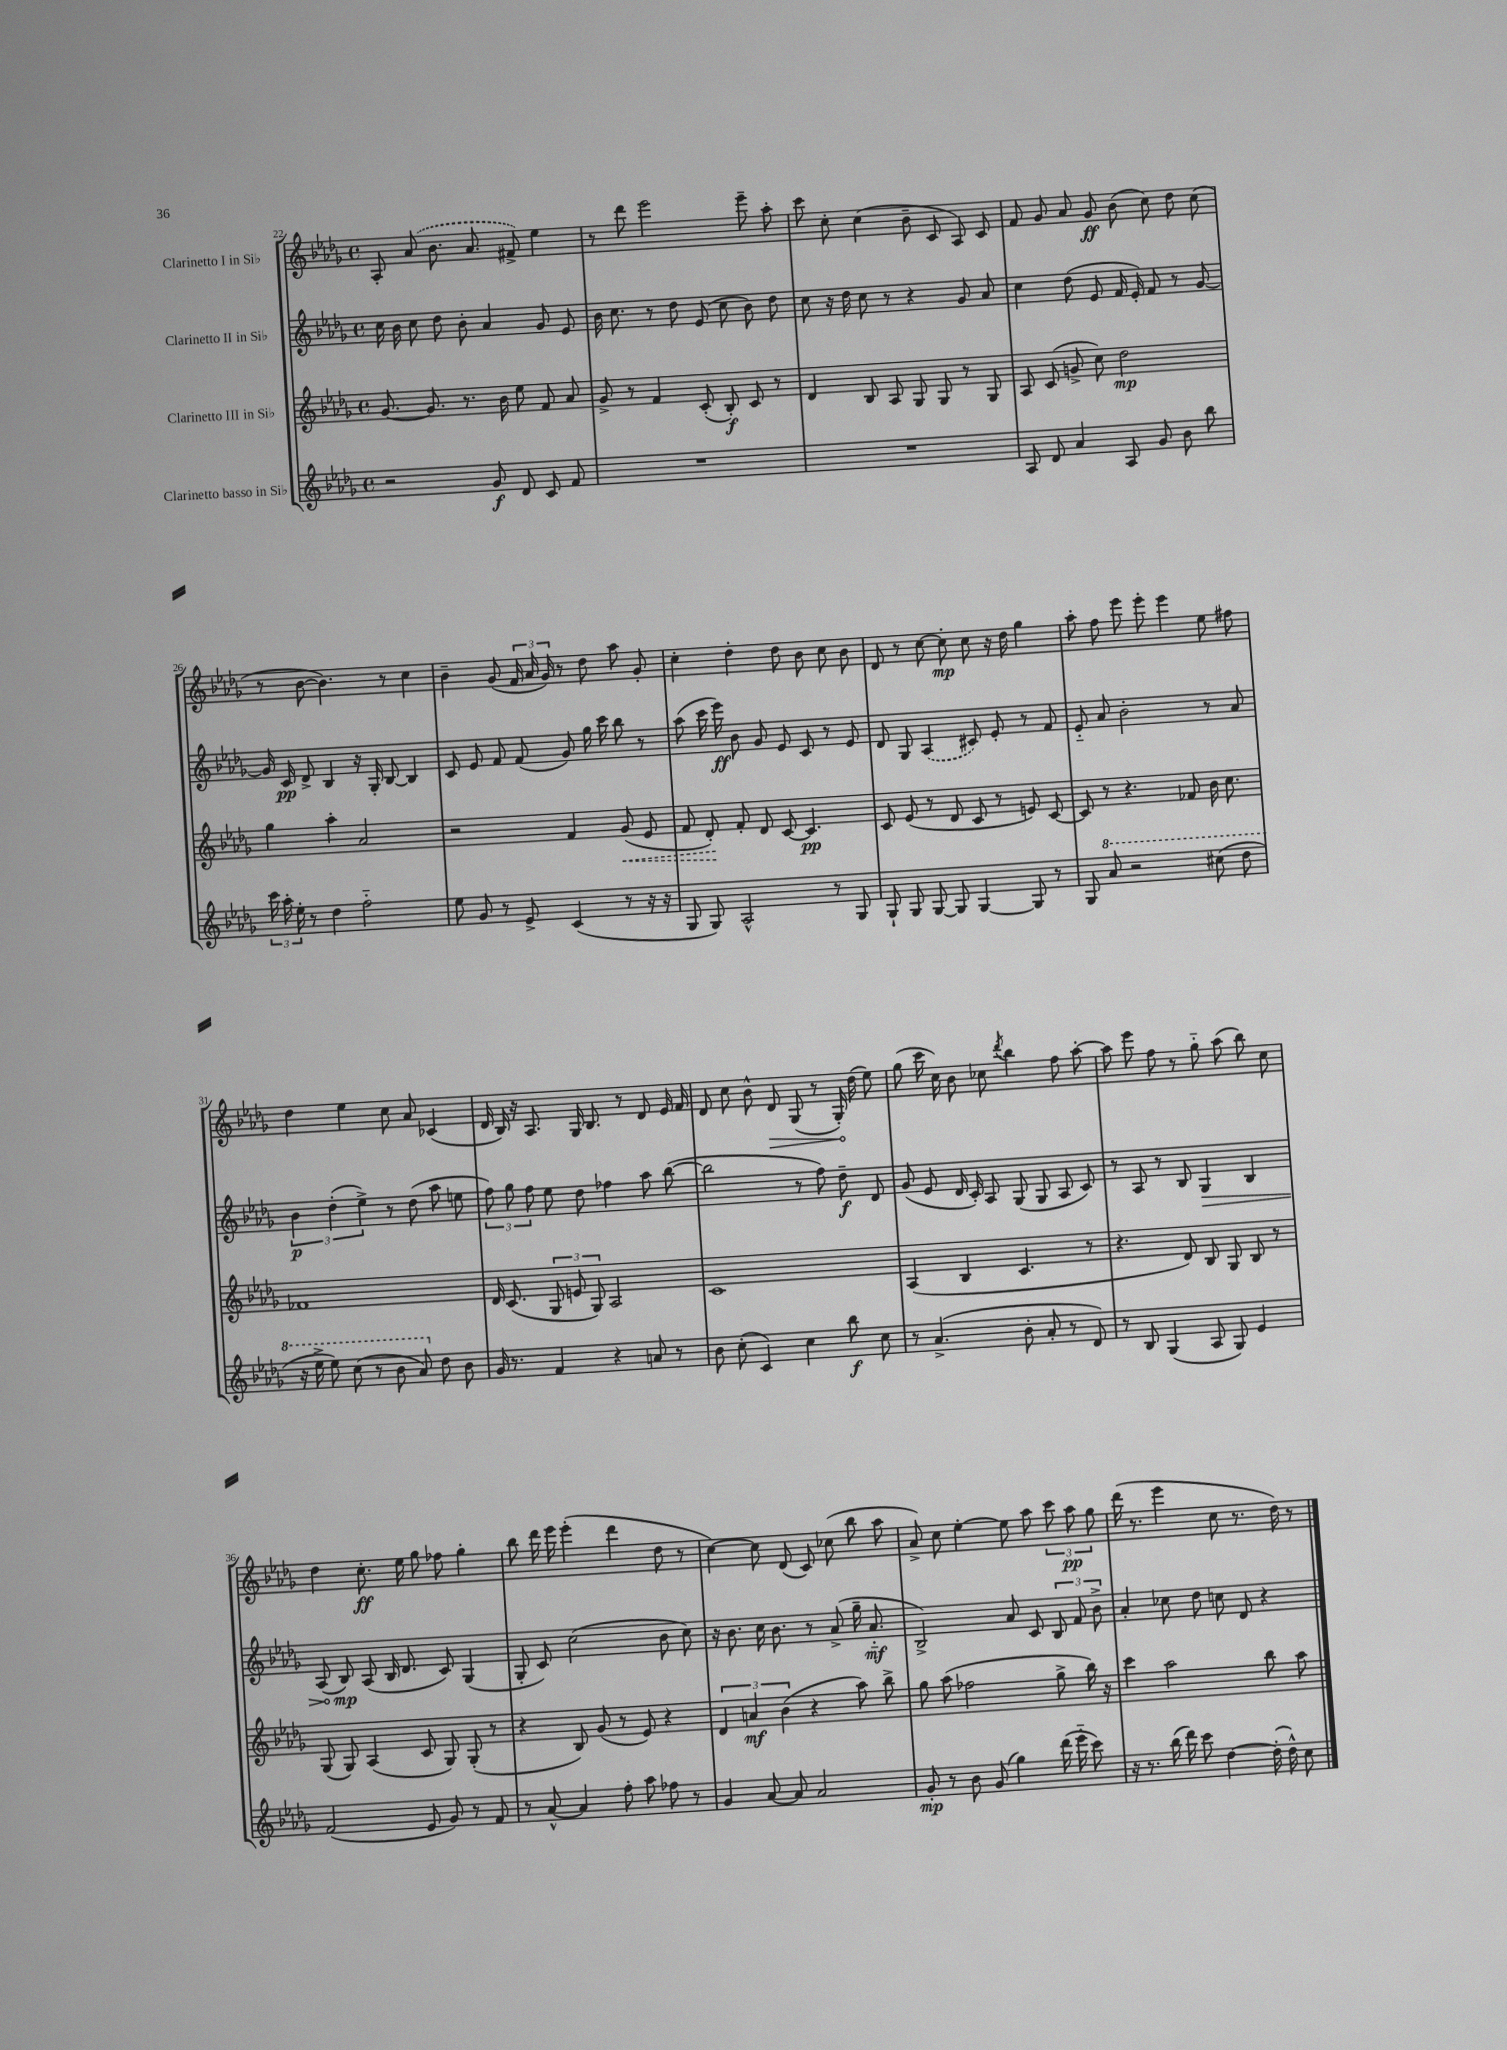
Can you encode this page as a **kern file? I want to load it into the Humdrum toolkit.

**kern	**kern	**kern	**kern
*staff4	*staff3	*staff2	*staff1
*clefG2	*clefG2	*clefG2	*clefG2
*k[b-e-a-d-g-]	*k[b-e-a-d-g-]	*k[b-e-a-d-g-]	*k[b-e-a-d-g-]
*M4/4	*M4/4	*M4/4	*M4/4
*met(c)	*met(c)	*met(c)	*met(c)
2r	[8.g-	16cc	8A-'
.	.	16b-	.
.	.	8cc	(8a-
.	8.g-]	.	.
.	.	8dd-	8.b-
.	8.r	8b-'	.
.	.	.	8.a-
8g-	.	4a-	.
.	16b-	.	.
8d-	8ee-	.	8f#^)
8c	8f	8g-	4ee-
8f	8a-	8e-	.
=	=	=	=
1r	8g-^	16b-	8r
.	.	8.cc	.
.	8r	.	8ddd-
.	4f	8r	2eee-
.	.	8dd-	.
.	(8c'	(8e-	.
.	8B-')	8cc	.
.	8c	8b-)	8eee-~
.	8r	8dd-	8aa-'
=	=	=	=
1r	4d-	8cc	8ccc
.	.	16r	8cc'
.	.	16dd-	.
.	8B-	8cc	(4cc
.	8A-	8r	.
.	8G-	4r	8b-~
.	8G-	.	8c
.	8r	8g-	8A-)
.	8G-	8a-	8c
=	=	=	=
8A-	8A-	4cc	8f
8d-	(8c	.	8g-
4a-	8g^	(8dd-	8a-
.	8cc)	8e-	8g-
8A-	2dd-	16f	(8b-
.	.	16e-')	.
8g-	.	8f	8cc)
8b-	.	8r	8dd-
8bb-	.	[8g-	(8cc
=	=	=	=
24ccc	4gg-	16g-]	8r
24aa-'	.	.	.
.	.	16c	.
24ee-'	.	.	.
8r	.	8d-^	[8b-
4dd-	4aa-'	4B-	4.b-])
2ff'~	2a-	16r	.
.	.	16G-'	.
.	.	[8B-	8r
.	.	4B-]	4cc
=	=	=	=
8ee-	2r	8c	4b-~
8g-	.	8e-	.
8r	.	8f	(8g-
8e-^	.	(8f	24f
.	.	.	24a-
.	.	.	24g-)
(4c	4f	8g-)	8r
.	.	16gg-	8dd-
.	.	16ccc	.
8r	(8g-	8bb-	8aa-
16r	8e-	8r	8g-'
16r	.	.	.
=	=	=	=
8G-	8f	(8aa-	4cc'
8G-)	8d-')	16ccc	.
.	.	16eee-)	.
2A-^^	8f'	8b-	4dd-'
.	8d-	8g-	.
.	[8c	8e-	8dd-
.	4.c]	8c	8b-
8r	.	8r	8cc
8G-	.	8e-	8b-
=	=	=	=
8G-`	8c	8d-	8d-
8G-	(8e-	8G-	8r
[8G-	8r	(4A-	[8cc
8G-]	8d-	.	8cc']
[4G-	8c	8c#)	8cc
.	8r	8e-'	16r
.	.	.	16dd-
8G-]	8e)	8r	4gg-
8r	[8c	8f	.
=	=	=	=
8G-	8c]	8e-'~	8aa-'
8aa-	8r	8a-	8ff
2r	4.r	2b-'	8eee-
.	.	.	8eee-'
.	.	.	4eee-
.	8f-	.	.
(8ccc#	16b-	8r	8ee-
.	8.cc	.	.
8ddd-	.	8a-	8ff#
=	=	=	=
16r	1f-	6b-	4dd-
16eee-^	.	.	.
8eee-)	.	.	.
.	.	(6dd-'	.
(8ccc	.	.	4ee-
.	.	6ee-^)	.
8r	.	.	.
8bb-	.	8r	8cc
8aa-)	.	(8dd-	8a-
8dd-	.	8aa-	(4c-
8b-	.	8ee	.
=	=	=	=
16g-	16d-	12ff)	16d-
8.r	(8.c	.	16B-)
.	.	12gg-	.
.	.	.	16r
.	.	12ff	.
.	.	.	8.A-
4f	12G-	8ee-	.
.	12e	.	.
.	.	8dd-	16G-
.	12G-)	.	.
.	.	.	8.B-
4r	2A-	4ff-	.
.	.	.	8r
8a	.	8aa-	8d-
8r	.	([8bb-	16e-
.	.	.	16f
=	=	=	=
8b-	1c	2bb-]	8d-
(8cc'	.	.	8cc
4c)	.	.	8b-^^
.	.	.	8d-
4cc	.	8r	(8G-
.	.	8ff)	8r
8bb-	.	8dd-~	16G-')
.	.	.	(16dd-
8cc	.	8d-	8ee-)
=	=	=	=
8r	(4A-	(8g-	(8gg-
(4.a-^	.	8e-	16ccc
.	.	.	16cc)
.	4B-	16d-	8b-
.	.	16c')	.
.	.	8A-	8cc-
.	.	.	8qddd-
8b-'	4.c	(8G-	4bb-
8a-'	.	8G-	.
8r	.	8A-	8ff
8d-)	8r	8c)	[8aa-'
=	=	=	=
8r	4.r	8r	8aa-]
8B-	.	8A-	8eee-
(4G-	.	8r	8ff
.	8d-)	8B-	8r
8A-	8B-	4G-	8gg-'~
8G-)	8G-	.	(8aa-
4e-	8B-	4B-	8bb-)
.	8r	.	8cc
=	=	=	=
(2f	(8G-	(8A-	4dd-
.	8G-)	8B-)	.
.	(4A-	(8A-	8.cc'
.	.	16B-	.
.	.	8.d-	16ee-
8e-	8c	.	8gg-
8g-)	8G-)	8c)	8ff-
8r	(8G-'	(4G-	4gg-'
8f	8r	.	.
=	=	=	=
8r	4r	8G-'	8bb-
[8a-^^	.	8c)	16ddd-
.	.	.	16eee-
4a-]	8B-)	(2cc	(4eee-'
.	(8g-	.	.
8ff'	8r	.	4ddd-
8aa-	8e-)	.	.
8ff-	4r	8b-	8dd-
8r	.	8cc)	8r
=	=	=	=
4g-	6d-	16r	[4cc)
.	.	8.b-	.
.	6a	.	.
[8a-	.	16cc	8cc]
.	.	8.b-	.
.	(6b-	.	.
8a-]	.	.	(8d-
2a-	4r	8r	8c)
.	.	(8a-^	(8cc-
.	8aa-)	16gg-~	8bb-
.	.	8.a-'~	.
.	8bb-^	.	8aa-
=	=	=	=
8g-'	8gg-	2B-^)	8a-^)
8r	(8aa-	.	8cc
8b-	2ff-	.	[4ee-'
(8g-	.	.	.
4gg-)	.	8a-	8ee-]
.	.	8c	8aa-
(16ddd-	8gg-^	12B-	12ccc
16eee-'~	.	.	.
.	.	12f	12aa-
8ccc)	16bb-)	.	.
.	.	12b-^	12gg-
.	16r	.	.
=	=	=	=
16r	4ccc	4a-'	(16ddd-
8.r	.	.	8.r
(16bb-	2aa-	8cc-	4eee-
16ddd-)	.	.	.
8ccc	.	8dd-	.
[4dd-	.	8cc	8cc
.	.	8d-	8.r
(16dd-']	8bb-	4r	.
16dd-^^)	.	.	16dd-)
8cc	8aa-	.	8r
==	==	==	==
*-	*-	*-	*-
